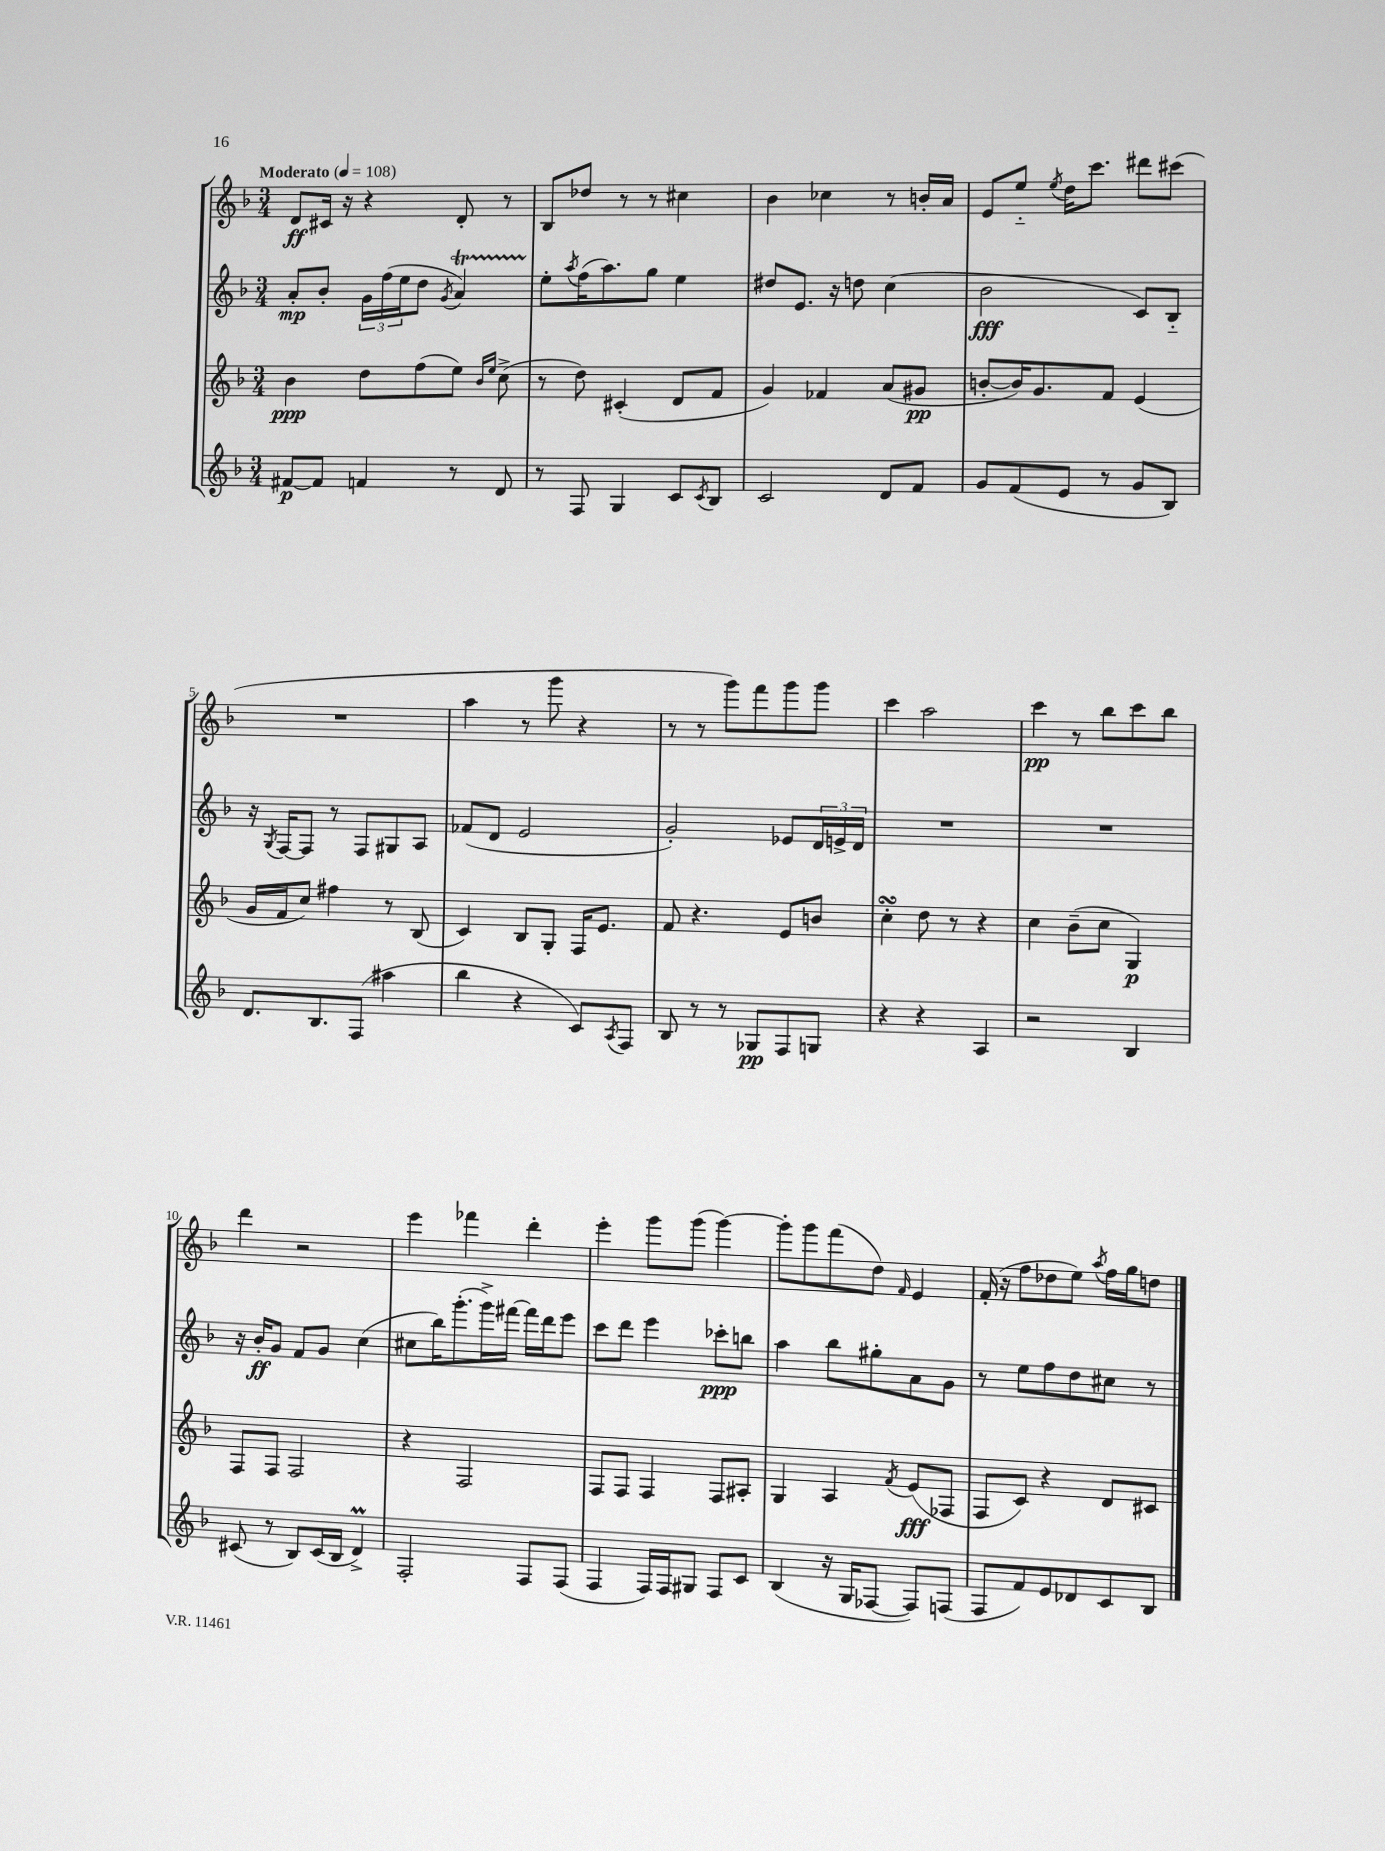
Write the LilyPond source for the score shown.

<<
\new StaffGroup <<
\new Staff = "s0" {
    \clef treble \key f \major \numericTimeSignature \time 3/4 \tempo "Moderato" 4 = 108
    d'8\ff cis'16 r16 r4 d'8-. r8 |
    bes8 des''8 r8 r8 cis''4 |
    bes'4 ces''4 r8 b'16-. a'16 |
    e'8 e''8-_ \acciaccatura { e''8 } d''16 c'''8. dis'''8 cis'''8( |
    R2. |
    a''4 r8 g'''8 r4 |
    r8 r8 g'''8) f'''8 g'''8 g'''8 |
    c'''4 a''2 |
    c'''4\pp r8 bes''8 c'''8 bes''8 |
    d'''4 r2 |
    e'''4 fes'''4 d'''4-. |
    e'''4-. g'''8 g'''8( g'''4~) |
    g'''8-. g'''8 f'''8( d''8) \grace { f'16 } e'4 |
    f'16-.( r16 f''8 des''8 e''8) \acciaccatura { a''8 } f''16 g''16 d''8 \bar "|." |
}
\new Staff = "s1" {
    \clef treble \key f \major \numericTimeSignature \time 3/4
    a'8-.\mp bes'8-. \tuplet 3/2 { g'16 f''16( e''16 } d''8 \acciaccatura { g'8 } a'4\startTrillSpan) |
    e''8-.\stopTrillSpan \acciaccatura { a''8 } f''16( a''8.) g''8 e''4 |
    dis''8 e'8. r16 d''8 c''4( |
    bes'2\fff c'8) bes8-_ |
    r16 \acciaccatura { g8 } f16~ f8 r8 f8 gis8 a8 |
    fes'8( d'8 e'2 |
    g'2-.) ees'8 \tuplet 3/2 { d'16 e'16-> d'16 } |
    R2. |
    R2. |
    r16 bes'16-.\ff g'8 f'8 g'8 c''4( |
    cis''8 bes''16) g'''8.-.( g'''16->) fis'''16~ fis'''16 d'''16 e'''8 |
    c'''8 d'''8 e'''4 ces'''8-.\ppp b''8 |
    a''4 bes''8 gis''8-. a'8 g'8 |
    r8 e''8 f''8 d''8 cis''8 r8 \bar "|." |
}
\new Staff = "s2" {
    \clef treble \key f \major \numericTimeSignature \time 3/4
    bes'4\ppp d''8 f''8( e''8) \grace { bes'16 e''16 } c''8->( |
    r8 d''8) cis'4-.( d'8 f'8 |
    g'4) fes'4 a'8( gis'8\pp |
    b'8~-. b'16) g'8. f'8 e'4( |
    g'16 f'16 c''8) fis''4 r8 bes8( |
    c'4) bes8 g8-. f16 e'8. |
    f'8 r4. e'8 b'8 |
    c''4-.\turn d''8 r8 r4 |
    c''4 bes'8--( c''8 g4\p) |
    f8 f8 f2 |
    r4 f2 |
    f8 f8 f4 f8 ais8-. |
    g4 a4 \acciaccatura { f'8 } e'8\fff( fes8 |
    f8 c'8) r4 d'8 cis'8 \bar "|." |
}
\new Staff = "s3" {
    \clef treble \key f \major \numericTimeSignature \time 3/4
    fis'8~\p fis'8 f'4 r8 d'8 |
    r8 f8 g4 c'8 \acciaccatura { c'8 } bes8 |
    c'2 d'8 f'8 |
    g'8 f'8( e'8 r8 g'8 bes8) |
    d'8. bes8. f8( ais''4 |
    bes''4 r4 c'8) \acciaccatura { a8 } f8 |
    bes8 r8 r8 ges8\pp f8 g8 |
    r4 r4 a4 |
    r2 bes4 |
    cis'8( r8 bes8) cis'16( bes16 d'4->\prall) |
    f2-. f8 f8( |
    f4 f16) f16 gis8 f8 c'8 |
    bes4( r16 g16 fes8~ fes8) f8( |
    f8 f'8) e'8 des'8 c'8 bes8 \bar "|." |
}
>>
>>
